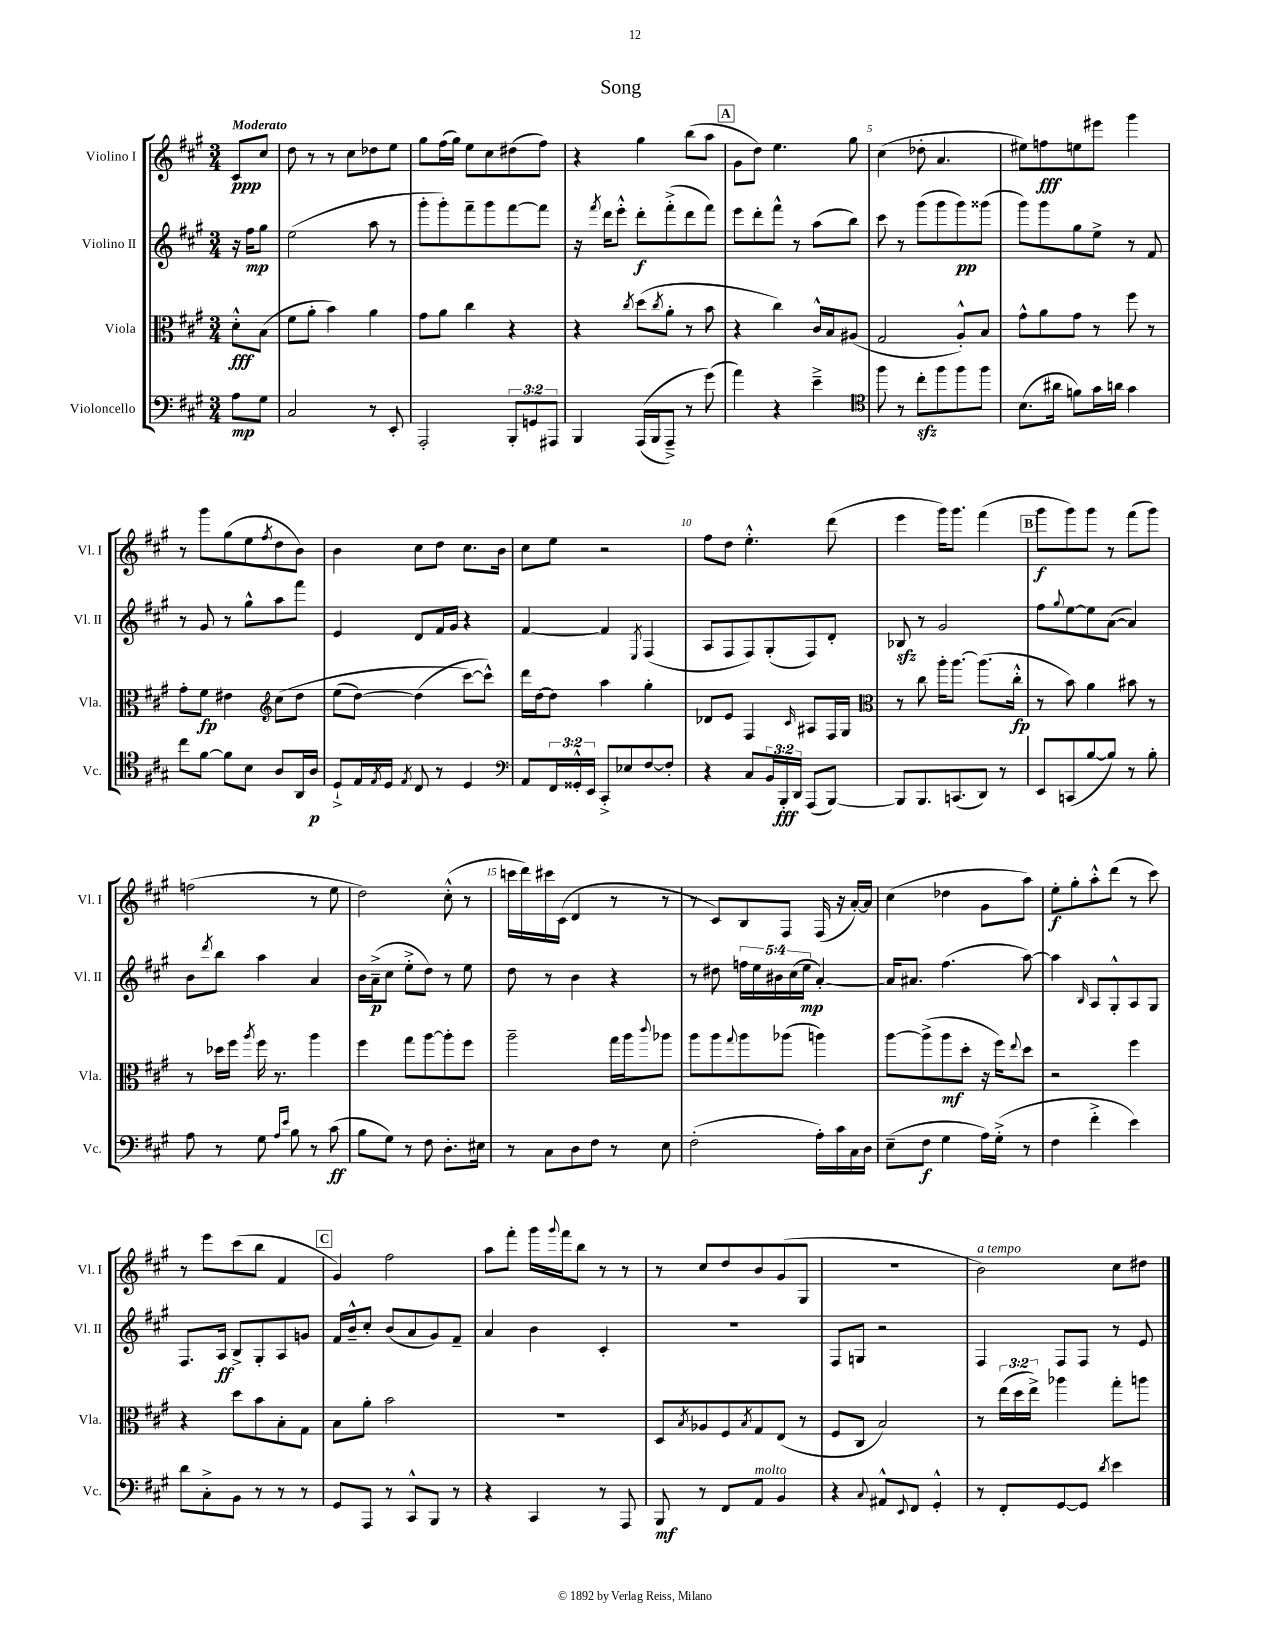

**kern	**kern	**kern	**kern
*staff4	*staff3	*staff2	*staff1
*clefF4	*clefC3	*clefG2	*clefG2
*k[f#c#g#]	*k[f#c#g#]	*k[f#c#g#]	*k[f#c#g#]
*M3/4	*M3/4	*M3/4	*M3/4
8A	8d'^^	16r	8c#
.	.	16ff#	.
8G#	(8B	8gg#	8cc#
=	=	=	=
2C#	8f#	(2ee	8dd
.	8a'	.	8r
.	4b)	.	8r
.	.	.	8cc#
8r	4a	8aa	8dd-
8EE'	.	8r	8ee
=	=	=	=
2AAA'	8g#	8ggg#'	8gg#
.	8a	8ggg#')	(16ff#
.	.	.	16gg#)
.	4cc#	8fff#~	8ee
.	.	8ggg#	8cc#
12BBB'	4r	[8fff#	(8dd#
12GG	.	.	.
.	.	8fff#]	8ff#)
12AAA#	.	.	.
=	=	=	=
4BBB	4r	16r	4r
.	.	8qfff#	.
.	.	16ddd	.
.	.	8eee'^^	.
.	8qcc#	.	.
&((16AAA	(8dd	8ddd'	4gg#
16BBB	.	.	.
.	8qcc#	.	.
8AAA~^)	8a'	(8fff#'^	.
8r	8r	8ddd	(8bb
(8g#&)	8b	8fff#)	8aa
=	=	=	=
4a)	4r	8eee	8g#
.	.	8ddd'	8dd)
4r	4cc#)	8fff#^^	4.ee
.	.	8r	.
4e~^	16c#^^	(8aa	.
.	16B	.	.
.	(8A#	8bb)	8gg#
=	=	=	=
*clefC4	*	*	*
8ff#	2G#	8ccc#	(4cc#
8r	.	8r	.
8cc#'	.	(8ggg#	8dd-'
8ff#	.	8ggg#	4.a
8ff#	8A'^^)	8ggg#)	.
8ff#	8B	(8ggg##	.
=	=	=	=
(8.B	8g#^^	8ggg#)	8ee#)
.	8a	8ggg#	8ff
16a#	.	.	.
8f)	8g#	8gg#	8ee
16g#	8r	8ee^	8eee#
16a	.	.	.
4g#	8ff#	8r	4ggg#
.	8r	8f#	.
=	=	=	=
8cc#	8g#'	8r	8r
[8f#	8f#	8g#	8ggg#
8f#]	4e#	8r	(8gg#
8B	.	8gg#^^	8ee
*	*clefG2	*	*
.	.	.	8qff#
8A	&(8cc#	8aa	8dd
16AA	8dd	8fff#	8b)
16A	.	.	.
=	=	=	=
8D`^	(8ee	4e	4b
16E	[8dd)	.	.
8qE	.	.	.
16D	.	.	.
8qE	.	.	.
8C#	(4dd]	8d	8cc#
8r	.	16f#	8dd
.	.	16g#	.
4D	[8ccc#&)	4r	8.cc#
.	8ccc#^^])	.	.
.	.	.	16b
=	=	=	=
*clefF4	*	*	*
8AA	16ddd	[4f#	8cc#
.	[16dd	.	.
24FF#	8dd]	.	8ee
24GG##'^^	.	.	.
24EE	.	.	.
8CC#'^	4aa	4f#]	2r
8E-	.	.	.
.	.	8qE	.
[8F#	4gg#'	(4F#	.
8F#']	.	.	.
=	=	=	=
4r	8d-	8A	8ff#
.	8e	8F#	8dd
8C#	4F#	8F#)	4.ee'^^
24BB	.	(8G#'	.
24BBB'	.	.	.
24DD	.	.	.
.	16qqc#	.	.
(8AAA	8A#	8F#)	.
[8BBB)	16F#	8d'	(8ddd
.	16G#	.	.
=	=	=	=
*	*clefC3	*	*
8BBB]	8r	8B-	4eee
8.BBB	8cc#	8r	.
.	16aa'	2g#	16ggg#)
(8.CC	[8.aa	.	8.ggg#
8DD)	(8.aa]	.	(4fff#
8r	.	.	.
.	16cc#'^^	.	.
=	=	=	=
8EE	8r	8ff#	8ggg#
.	.	8qqgg#	.
(8CC	8b)	[8ee	8ggg#)
[8B	4a	8ee]	8ggg#
8B])	.	([8a	8r
8r	8b#	4a])	(8fff#
8B'	8r	.	8ggg#)
=	=	=	=
8A	8r	8b	(2ff
.	.	8qddd	.
8r	16dd-	8bb	.
.	16ff#	.	.
.	8qaa	.	.
8G#	16ff#	4aa	.
.	8.r	.	.
16qqA	.	.	.
16qqe	.	.	.
8B	.	.	.
8r	4aa	4a	8r
(8c#	.	.	8ee
=	=	=	=
8B	4ff#	16b	2dd)
.	.	(16a~^	.
8G#)	.	8cc#	.
8r	8gg#	8ee'^	.
8F#	[8aa	8dd)	.
8.D'	8aa']	8r	(8cc#'^^
.	8ff#	8ee	8r
16E#	.	.	.
=	=	=	=
8r	2aa~	8dd	16ccc
.	.	.	16ddd)
8C#	.	8r	16ccc#
.	.	.	(16c#
8D	.	4b	4d
8F#	.	.	.
8r	16gg#	4r	8r
.	16aa	.	.
.	8qqccc#	.	.
8E	8aa-	.	8r
=	=	=	=
(2F#'	8aa	8r	8r
.	8aa	8dd#	8c#)
.	8qqgg#	.	.
.	8aa	20ff	8B
.	.	20ee	.
.	.	20b#	.
.	(8aa-	.	8F#
.	.	(20cc#	.
.	.	20ee	.
16A')	4aa)	[4a')	(16F#
16c#	.	.	16r
16C#	.	.	[16a')
16D	.	.	16a]
=	=	=	=
(8E~	[8aa	16a]	(4cc#
.	.	8.a#	.
8F#	(8aa^]	.	.
4G#	8aa	(4.ff#	4dd-
.	8dd'	.	.
16A)	16r	.	8g#
(16G#'^	16ff#)	.	.
.	8qqee	.	.
8r	8dd	[8aa)	8aa)
=	=	=	=
4F#	2r	4aa]	8ee'
.	.	.	8gg#'
.	.	16qqB	.
4f#'^	.	8A	8aa'^^
.	.	8G#'^^	(8ddd
4e)	4ff#	8A	8r
.	.	8G#	8ccc#)
=	=	=	=
8d	4r	8.F#	8r
8C#'^	.	.	8eee
.	.	16A	.
8BB	8dd	8B^	(8ccc#
8r	8b	8G#'	8bb
8r	8B'	8A	4f#
8r	8G#	8g	.
=	=	=	=
8GG#	8B	16f#	4g#)
.	.	16b~^^	.
8AAA	8a'	8cc#'	.
8r	2b	(8b	2ff#
8CC#^^	.	8a	.
8BBB	.	8g#)	.
8r	.	8f#~	.
=	=	=	=
4r	2.r	4a	8aa
.	.	.	8fff#'
4CC#	.	4b	16ggg#
.	.	.	8qqggg#
.	.	.	16fff#
.	.	.	8bb
8r	.	4c#'	8r
8AAA	.	.	8r
=	=	=	=
8BBB	8D	2.r	8r
.	8qB	.	.
8r	8A-	.	8cc#
8FF#	8F#	.	8dd
.	8qB	.	.
8AA	8G#	.	8b
4BB	(8E	.	(8g#
.	8r	.	8G#
=	=	=	=
4r	8F#	8F#	2.r
.	8C#	8G	.
8qqC#	.	.	.
8AA#^^	2B)	2r	.
8qqEE	.	.	.
8FF#	.	.	.
4GG#'^^	.	.	.
=	=	=	=
8r	8r	4F#	2b)
8FF#'	(24ee	.	.
.	24dd	.	.
.	24ee^)	.	.
[8GG#	4aa-	8F#	.
8GG#]	.	8F#	.
8qd	.	.	.
4e	8gg#'	8r	8cc#
.	8aa	8e	8dd#
==	==	==	==
*-	*-	*-	*-
